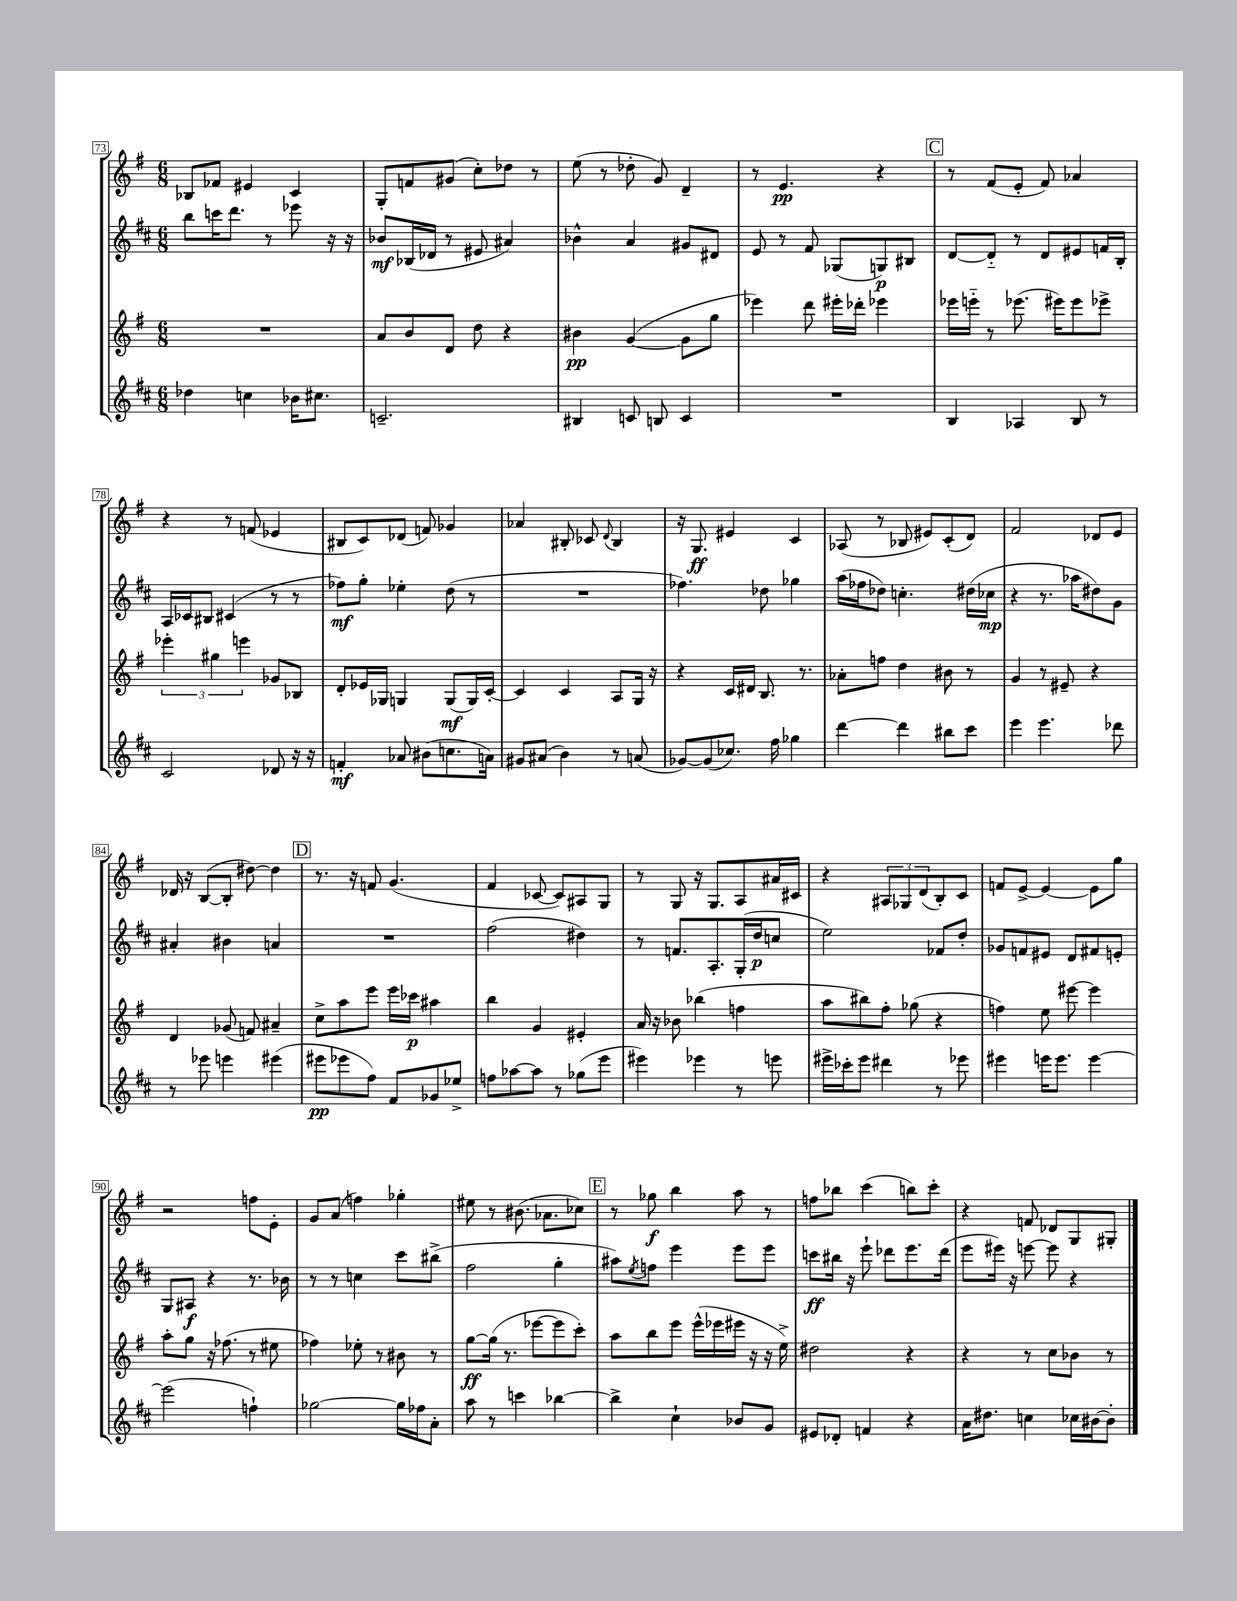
<<
\new StaffGroup <<
\new Staff = "s0" {
    \clef treble \key g \major \numericTimeSignature \time 6/8
    bes8 fes'8 eis'4 c'4 |
    g8-. f'8 gis'8( c''8-.) des''8 r8 |
    e''8( r8 des''8-. g'8) d'4-- |
    r8 e'4.\pp r4 |
    \mark \markup { \box "C" } r8 fis'8( e'8-. fis'8) aes'4 |
    r4 r8 f'8( ees'4 |
    bis8 c'8) des'8( f'8) ges'4 |
    aes'4 bis8-. ces'8 \appoggiatura { d'8 } bis4 |
    r16 g8.\ff eis'4 c'4 |
    aes8( r8 bes8 eis'8) c'8-.( d'8) |
    fis'2 des'8 e'8 |
    des'16 r16 b8~( b8-. dis''8~) dis''4 |
    \mark \markup { \box "D" } r8. r16 f'8 g'4.( |
    fis'4 ces'8~ ces'8) ais8 g8 |
    r8 g8 r16 g8. a8 ais'16 cis'16 |
    r4 \tuplet 3/2 { ais8 ges8 d'8( } b8-.) c'8 |
    f'8 e'8~-> e'4~ e'8 g''8 |
    r2 f''8 e'8-. |
    g'8 a'8( f''4) ges''4-. |
    eis''8 r8 bis'8.( aes'8. ces''8) |
    \mark \markup { \box "E" } r8 ges''8\f b''4 a''8 r8 |
    f''8 bes''8 c'''4( b''8) c'''8-. |
    r4 f'8 des'8 g8 gis8-. \bar "|." |
}
\new Staff = "s1" {
    \clef treble \key d \major \numericTimeSignature \time 6/8
    b''8 c'''16 d'''8. r8 ees'''8 r16 r16 |
    bes'8\mf bes16( des'16 r8 eis'8 ais'4) |
    bes'4-^ a'4 gis'8 dis'8 |
    e'8 r8 fis'8 ges8( g8\p) bis8 |
    \mark \markup { \box "C" } d'8~ d'8-_ r8 d'8 eis'8 f'16 b16-. |
    a16 ces'16 bis8 cis'4( r8 r8 |
    fes''8\mf) g''8-. ees''4-. d''8( r8 |
    R2. |
    fes''4.) des''8 ges''4 |
    a''16( fes''16 des''8) c''4.-. dis''16( ces''16\mp |
    r4 r8. aes''16 dis''8) g'8 |
    ais'4-. bis'4 a'4 |
    \mark \markup { \box "D" } R2. |
    fis''2( dis''4) |
    r8 f'8. a8.-. g16-.( d''16\p c''8 |
    e''2) fes'8 d''8-. |
    ges'8 f'8 eis'8 d'8 fis'8 e'8-. |
    g8 ais8\f r4 r8. bes'16 |
    r8 r8 c''4 cis'''8 bis''8->( |
    fis''2 g''4-. |
    \mark \markup { \box "E" } ais''8) \acciaccatura { e''8 } f''8 e'''4 e'''8 e'''8 |
    c'''8\ff bis''16 r16 e'''8-! des'''8 e'''8. des'''16( |
    e'''8 eis'''16) r16 e'''8~ e'''8 r4 \bar "|." |
}
\new Staff = "s2" {
    \clef treble \key g \major \numericTimeSignature \time 6/8
    R2. |
    a'8 b'8 d'8 d''8 r4 |
    bis'4\pp g'4~( g'8 g''8 |
    ees'''4) d'''8 eis'''16-. des'''16-. ees'''4 |
    \mark \markup { \box "C" } ees'''16 e'''16-_ r8 ees'''8.( eis'''16) eis'''8 ees'''8-> |
    \tuplet 3/2 { ees'''4-. gis''4 e'''4 } ges'8 bes8 |
    d'8-. ees'16 ges16 g4 g8\mf( g16) c'16~-. |
    c'4 c'4 a8 g16 r16 |
    r4 c'16 dis'16 b8. r8. |
    aes'8-. f''8 d''4 bis'8 r8 |
    g'4 r8 eis'8-- r4 |
    d'4 ges'8( f'8) ais'4-- |
    \mark \markup { \box "D" } c''8-> a''8 e'''8 e'''16 ces'''16\p ais''4 |
    b''4 g'4 eis'4-. |
    a'16 r16 bes'8 bes''4( f''4 |
    a''8 bis''8) fis''8-. ges''8( r4 |
    f''4) e''8 eis'''8~ eis'''4 |
    a''8-. g''8 r16 fes''8.( r8 eis''8 |
    fes''4) ees''8-. r8 bis'8 r8 |
    g''8~\ff g''16( r8. ees'''8~ ees'''8 c'''8-.) |
    \mark \markup { \box "E" } a''8 b''8 e'''8 e'''16-^( ees'''16 eis'''16 r16 r16 e''16->) |
    dis''2 r4 |
    r4 r8 c''8 bes'8 r8 \bar "|." |
}
\new Staff = "s3" {
    \clef treble \key d \major \numericTimeSignature \time 6/8
    des''4 c''4 bes'16 cis''8. |
    c'2.-- |
    bis4 c'8 b8 c'4 |
    R2. |
    \mark \markup { \box "C" } b4 aes4 b8 r8 |
    cis'2 des'8 r16 r16 |
    f'4-.\mf aes'8 bis'8( c''8. a'16) |
    gis'8 ais'8( b'4) r8 a'8( |
    ges'8~) ges'8( ces''8.) fis''16 ges''4 |
    d'''4~ d'''4 bis''8 cis'''8 |
    e'''4 e'''4. des'''8 |
    r8 ees'''8 e'''4 eis'''4( |
    \mark \markup { \box "D" } eis'''8\pp ees'''8 fis''8) fis'8 ges'8 ees''8-> |
    f''8 aes''8~ aes''8 r8 ges''8( e'''8 |
    eis'''4) ees'''4 r8 e'''8 |
    eis'''16-> ces'''16-. eis'''8 dis'''4 r8 ees'''8 |
    eis'''4 e'''16 e'''8. e'''4~ |
    e'''2( f''4-!) |
    ges''2~ ges''16 fes''16 a'8-. |
    a''8 r8 c'''4 bes''4~ |
    \mark \markup { \box "E" } bes''4-> cis''4-! bes'8 g'8 |
    eis'8 des'8-. f'4 r4 |
    a'16 dis''8. c''4 ces''16 bis'16~ bis'8-. \bar "|." |
}
>>
>>
\layout { \context { \Score currentBarNumber = #73 \override BarNumber.stencil = #(make-stencil-boxer 0.1 0.3 ly:text-interface::print) } }
